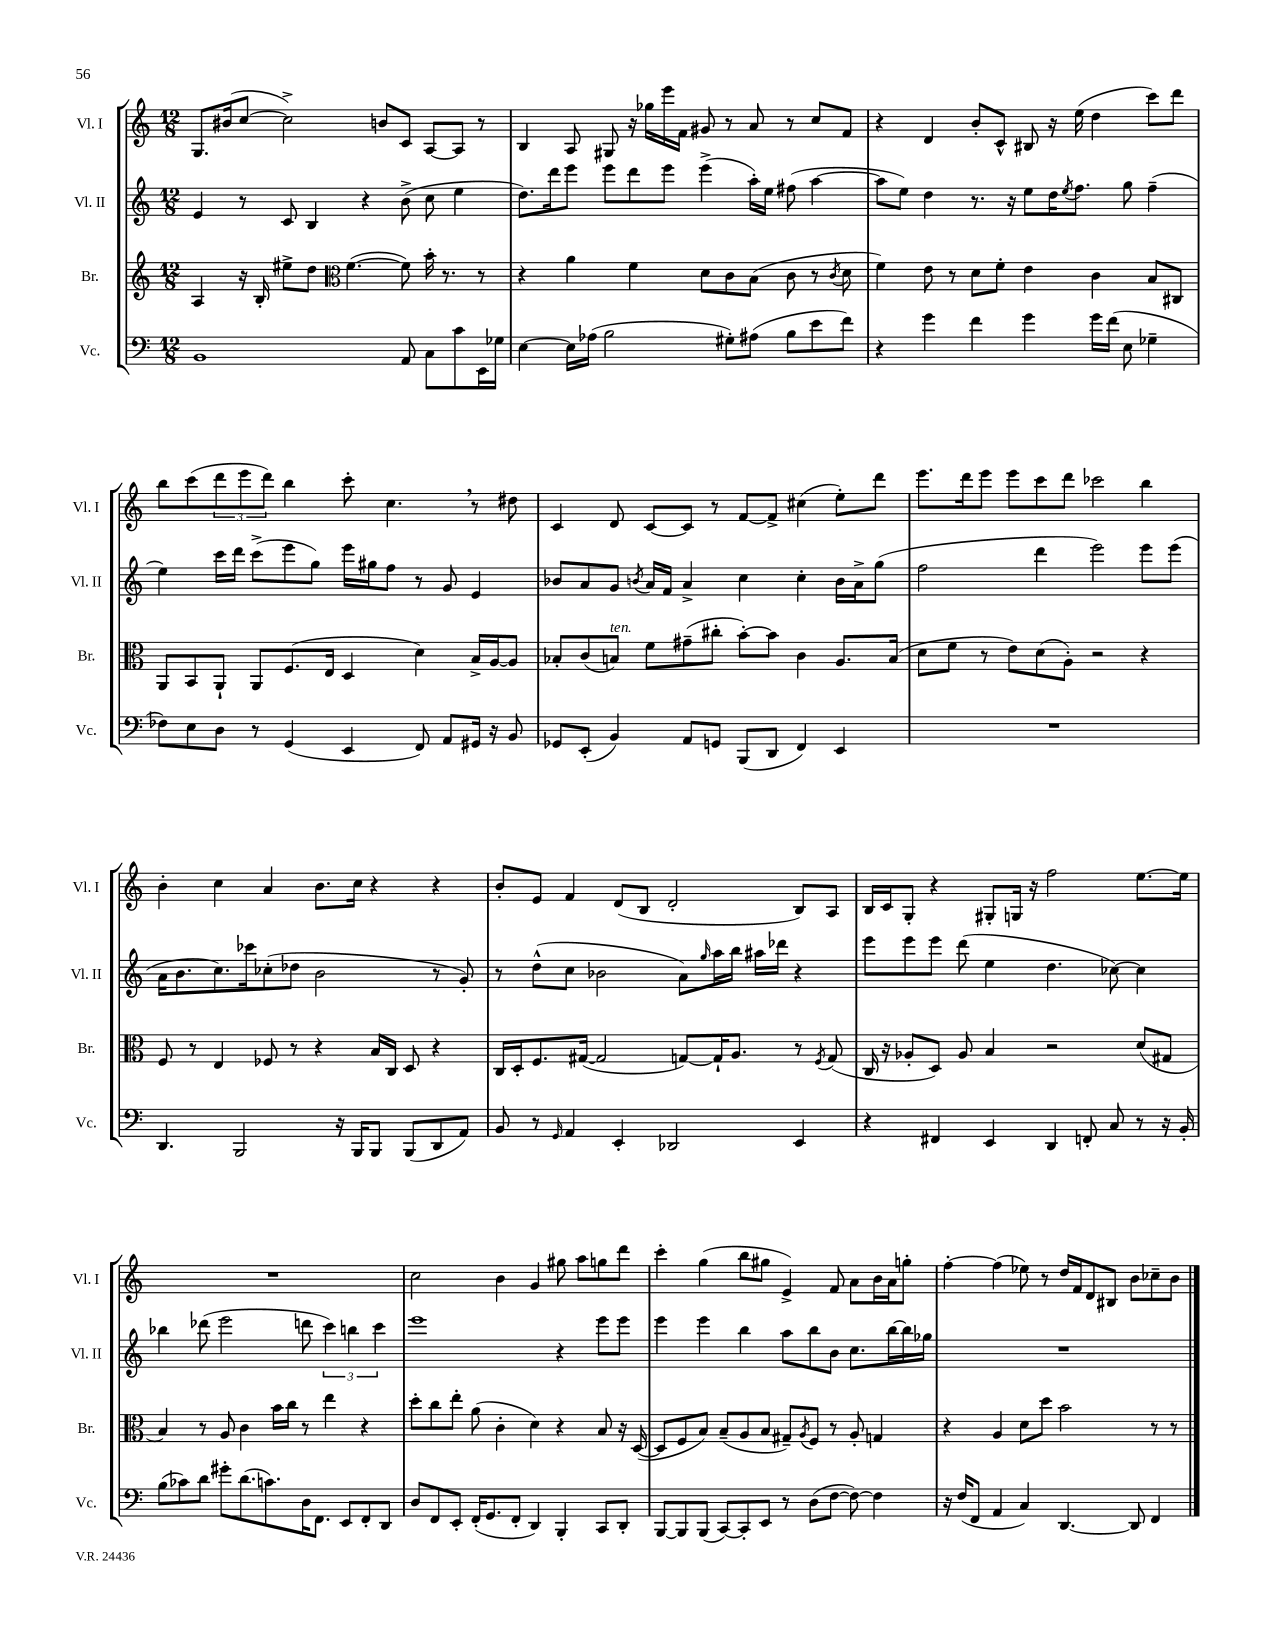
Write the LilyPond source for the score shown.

<<
\new StaffGroup <<
\new Staff = "s0" \with { instrumentName = "Vl. I" shortInstrumentName = "Vl. I" } {
    \clef treble \key c \major \numericTimeSignature \time 12/8
    g8. bis'16( c''8~ c''2->) b'8 c'8 a8~ a8 r8 |
    b4 a8 gis8 r16 ges''16 e'''16 f'16 gis'8 r8 a'8 r8 c''8 f'8 |
    r4 d'4 b'8-. c'8-^ bis8 r16 e''16( d''4 c'''8) d'''8 |
    b''8 c'''8( \tuplet 3/2 { d'''8 e'''8 d'''8) } b''4 c'''8-. c''4. \breathe r8 dis''8 |
    c'4 d'8 c'8~ c'8 r8 f'8~ f'8-> cis''4( e''8-.) d'''8 |
    e'''8. d'''16 e'''8 e'''8 c'''8 d'''8 ces'''2 b''4 |
    b'4-. c''4 a'4 b'8. c''16 r4 r4 |
    b'8-. e'8 f'4 d'8( b8 d'2-. b8) a8 |
    b16 c'16 g8-. r4 gis8-. g16 r16 f''2 e''8.~ e''16 |
    R1. |
    c''2 b'4 g'4 gis''8 a''8 g''8 d'''8 |
    c'''4-. g''4( b''8 gis''8 e'4->) f'8 a'8 b'16 a'16 g''8-. |
    f''4~-. f''4( ees''8) r8 d''16 f'16 d'8 bis8 b'8 ces''8-- b'8 \bar "|." |
}
\new Staff = "s1" \with { instrumentName = "Vl. II" shortInstrumentName = "Vl. II" } {
    \clef treble \key c \major \numericTimeSignature \time 12/8
    e'4 r8 c'8 b4 r4 b'8->( c''8 e''4 |
    d''8.) d'''16 e'''8 e'''8 d'''8 e'''8 e'''4->( a''16-.) e''16 fis''8( a''4~ |
    a''8 e''8) d''4 r8. r16 e''8 d''16 \acciaccatura { e''8 } f''8. g''8 f''4--( |
    e''4) c'''16 d'''16 c'''8->( e'''8 g''8) e'''16 gis''16 f''8 r8 g'8 e'4 |
    bes'8 a'8 g'8 \acciaccatura { b'8 } a'16 f'16 a'4-> c''4 c''4-. b'16 a'16-> g''8( |
    f''2 d'''4 e'''2) e'''8 e'''8( |
    a'16 b'8. c''8.) ces'''16 ces''8-.( des''8 b'2 r8 g'8-.) |
    r8 d''8-^( c''8 bes'2 a'8) \grace { g''16 } a''16 b''16 ais''16 des'''16 r4 |
    e'''8 e'''8 e'''8 d'''8( e''4 d''4. ces''8~) ces''4 |
    bes''4 des'''8( e'''2 d'''8 \tuplet 3/2 { c'''4) b''4 c'''4 } |
    e'''1 r4 e'''8 e'''8 |
    e'''4 e'''4 b''4 a''8 b''8 b'8 c''8. b''16~ b''16 ges''16 |
    R1. \bar "|." |
}
\new Staff = "s2" \with { instrumentName = "Br." shortInstrumentName = "Br." } {
    \clef treble \key c \major \numericTimeSignature \time 12/8
    a4 r16 b16-. eis''8-> d''8 \clef alto f'4.~( f'8) b'16-. r8. r8 |
    r4 a'4 f'4 d'8 c'8 b8( c'8 r8 \acciaccatura { c'8 } d'8 |
    f'4) e'8 r8 d'8 f'8-. e'4 c'4 b8 cis8 |
    a,8 b,8 a,8-! a,8 f8.( e16 d4 d'4) b16-> a16~ a8 |
    bes8-. c'8( b8^\markup { \italic "ten." }) f'8 gis'8--( cis''8-. b'8~-.) b'8 c'4 a8. b16( |
    d'8 f'8 r8 e'8) d'8( a8-.) r2 r4 |
    f8 r8 e4 fes8 r8 r4 b16 c16 d8 r4 |
    c16 d16-. f8. gis16~( gis2 g8~) g16-! a8. r8 \acciaccatura { f8 } g8( |
    c16 r16 aes8-. d8) aes8 b4 r2 d'8( gis8 |
    b4) r8 a8 c'4 b'16 c''16 r8 e''4 r4 |
    d''8-. c''8 e''8-. a'8( c'4-. d'4) r4 b8 r16 d16~( |
    d8 f8 b8) b8--( a8 b8 gis8--) \acciaccatura { a8 } f8 r8 a8-. g4 |
    r4 a4 d'8 d''8 b'2 r8 r8 \bar "|." |
}
\new Staff = "s3" \with { instrumentName = "Vc." shortInstrumentName = "Vc." } {
    \clef bass \key c \major \numericTimeSignature \time 12/8
    b,1 a,8 c8 c'8 e,16 ges16 |
    e4~ e16 aes16( b2 gis8-.) ais8( b8 e'8 f'8) |
    r4 g'4 f'4 g'4 g'16 f'16( e8 ges4-- |
    fes8) e8 d8 r8 g,4( e,4 f,8) a,8 gis,16 r16 b,8 |
    ges,8 e,8-.( b,4) a,8 g,8 b,,8( d,8 f,4) e,4 |
    R1. |
    d,4. b,,2 r16 b,,16 b,,8 b,,8( d,8 a,8) |
    b,8 r8 \grace { g,16 } a,4 e,4-. des,2 e,4 |
    r4 fis,4 e,4 d,4 f,8-. c8 r8 r16 b,16-. |
    b8( ces'8) d'8 gis'8-. d'8.( c'8.) d16 f,8. e,8 f,8-. d,8 |
    d8 f,8 e,8-. f,16-.( g,8. f,8-. d,4) b,,4-. c,8 d,8-. |
    b,,8~ b,,8 b,,8( c,8~) c,8-. e,8 r8 d8( f8~ f8~) f4 |
    r16 f16( f,8 a,4 c4) d,4.~ d,8 f,4 \bar "|." |
}
>>
>>
\layout { \context { \Score \remove "Bar_number_engraver" } }
